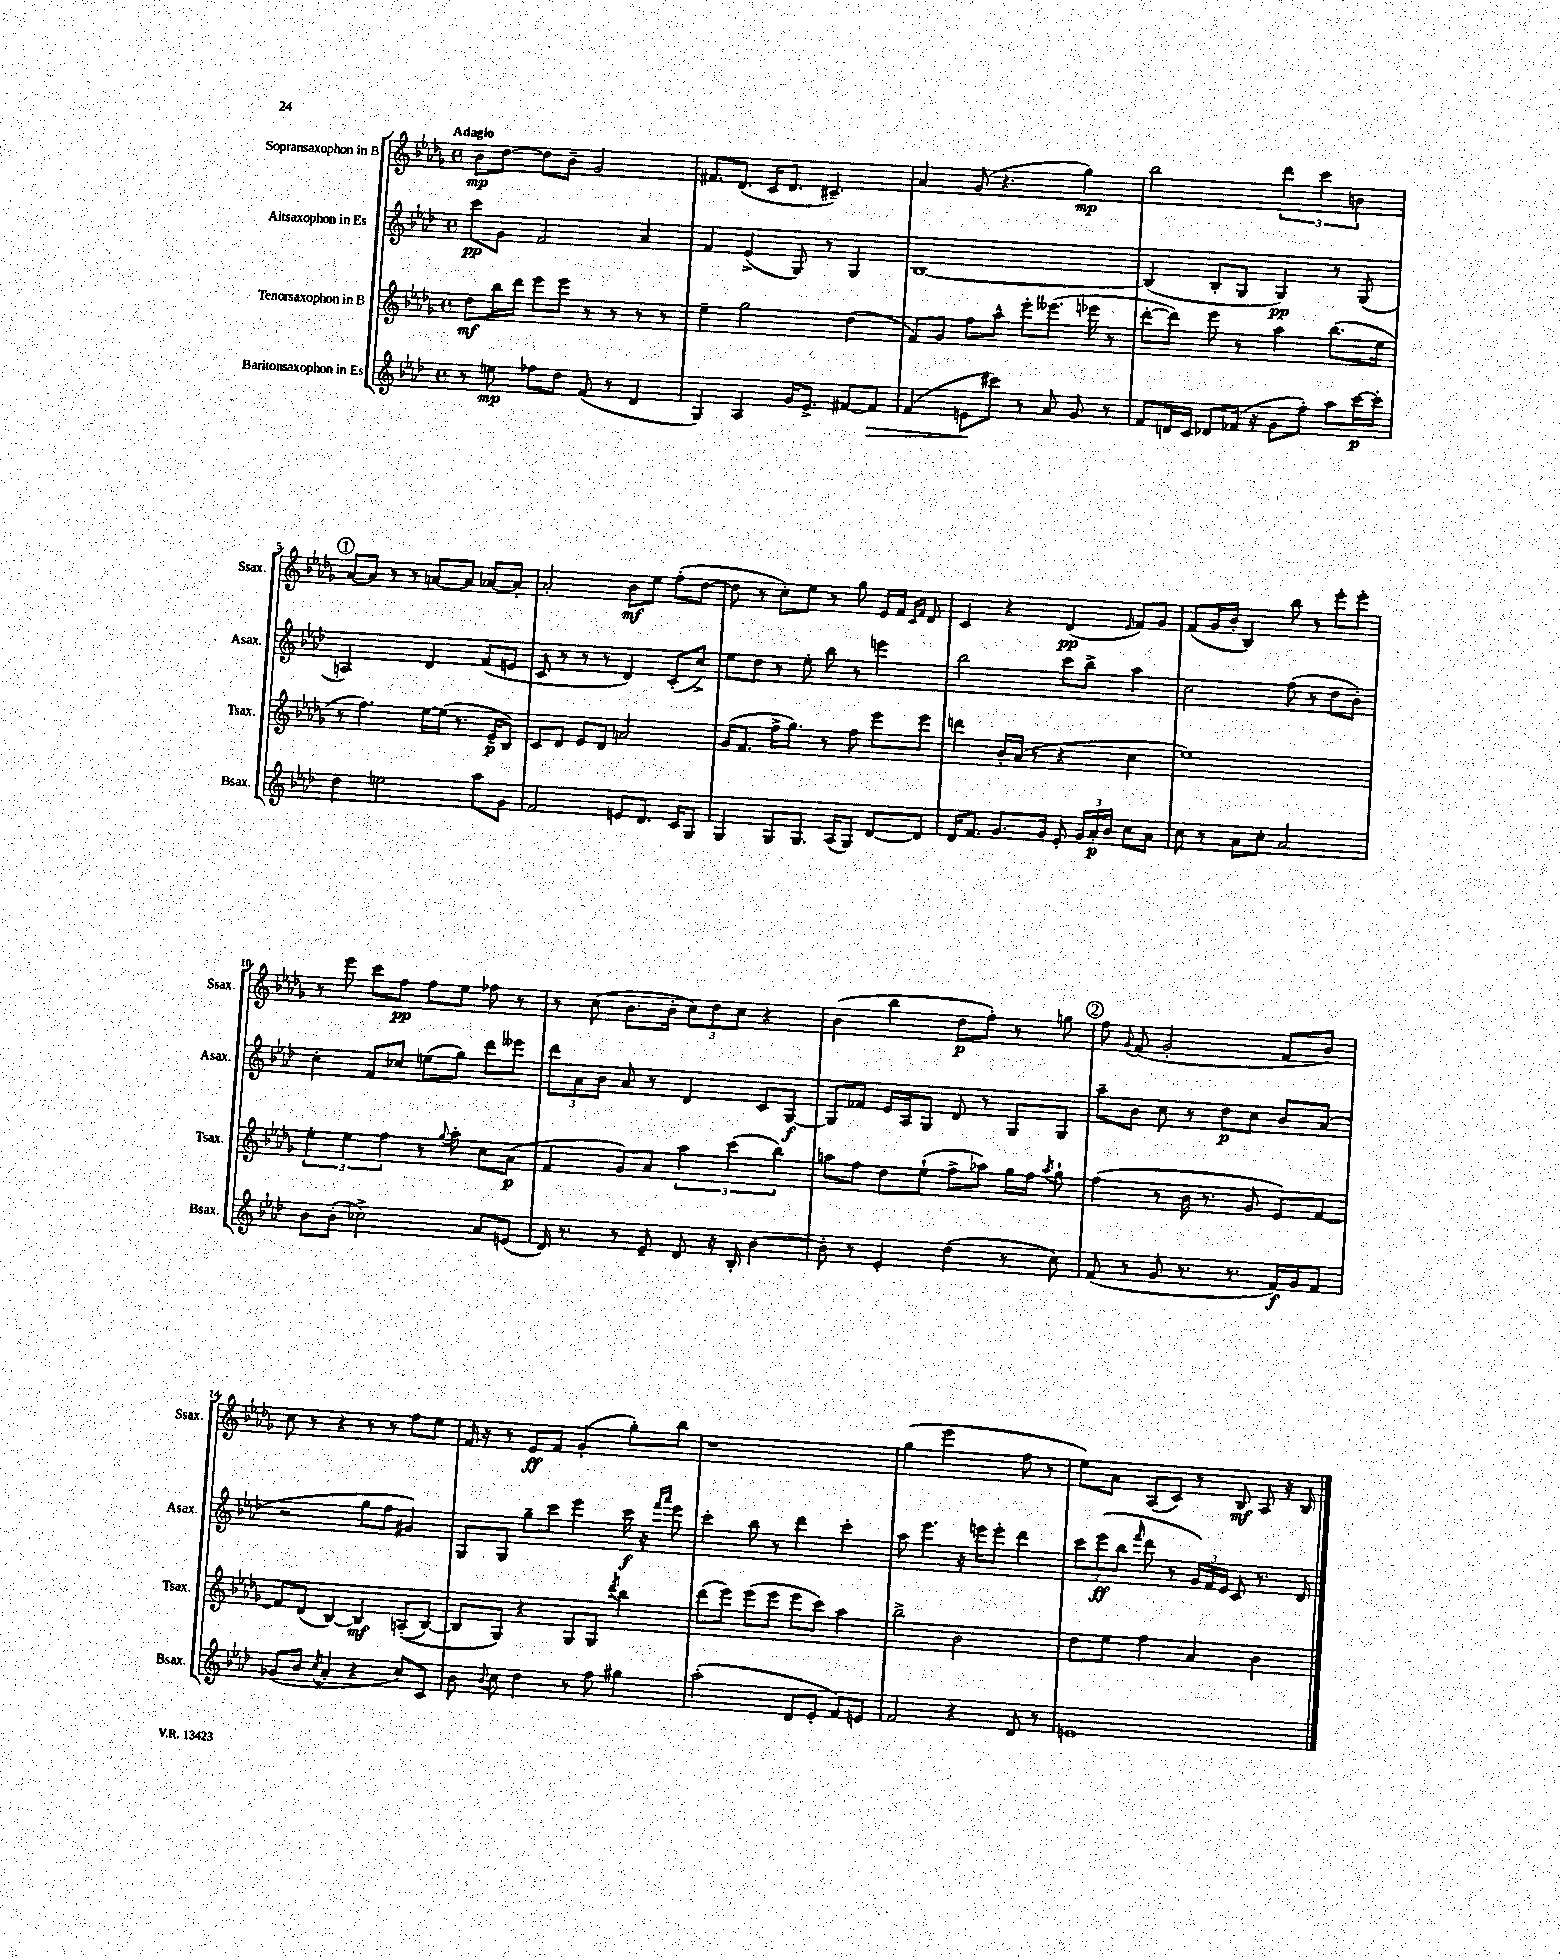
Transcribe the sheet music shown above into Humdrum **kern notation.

**kern	**dynam	**kern	**dynam	**kern	**dynam	**kern	**dynam
*part4	*part4	*part3	*part3	*part2	*part2	*part1	*part1
*staff4	*staff4	*staff3	*staff3	*staff2	*staff2	*staff1	*staff1
*I"Baritonsaxophon in Es	*	*I"Tenorsaxophon in B	*	*I"Altsaxophon in Es	*	*I"Sopransaxophon in B	*
*I'Bsax.	*	*I'Tsax.	*	*I'Asax.	*	*I'Ssax.	*
*clefG2	*	*clefG2	*	*clefG2	*	*clefG2	*
*k[b-e-a-d-]	*	*k[b-e-a-d-g-]	*	*k[b-e-a-d-]	*	*k[b-e-a-d-g-]	*
*M4/4	*	*M4/4	*	*M4/4	*	*M4/4	*
*met(c)	*	*met(c)	*	*met(c)	*	*met(c)	*
=1	=1	=1	=1	=1	=1	=1	=1
!	!	!	!	!	!	!LO:TX:a:B:t=Adagio	!
8r	.	8dd-\L	mf	8ccc\L	pp	8b-\L	mp
8een\	mp	16bb-\L	.	8g\J	.	[8dd-\J	.
.	.	16ddd-\JJ	.	.	.	.	.
8ff-X\L	.	8eee-\L	.	2f/	.	8dd-\L]	.
8dd-\J	.	8eee-\J	.	.	.	8b-~\J	.
(8f/	.	8r	.	.	.	2g-/	.
8r	.	8r	.	.	.	.	.
4d-/	.	8r	.	4a-/	.	.	.
.	.	8r	.	.	.	.	.
=2	=2	=2	=2	=2	=2	=2	=2
4G/)	.	4ee-~\	.	4f/	.	8.f#X/L	.
.	.	.	.	.	.	(8.d-/J	.
4A-/	.	2gg-\	.	(4e-^/	.	.	.
.	.	.	.	.	.	16c/KL	.
.	.	.	.	.	.	8.d-/J	.
16g/KL	.	.	.	8G/)	.	.	.
8.e-^/J	.	.	.	.	.	.	.
.	.	.	.	8r	.	4.c#X~/)	.
[8f#X/L	.	(4dd-\	.	4G/	.	.	.
!	!LO:HP:b	!	!	!	!	!	!
8f#/J]	>	.	.	.	.	.	.
=3	=3	=3	=3	=3	=3	=3	=3
(4f/	.	8f/L)	.	[1B-	.	4a-/	.
.	.	8g-/J	.	.	.	.	.
8en\L	.	8ff\L	.	.	.	(8g-/	.
8ccc#X\J)	]	8aa-^^\J	.	.	.	4.r	.
8r	.	8eee-'\L	.	.	.	.	.
8a-/	.	(8.eee--X\J	.	.	.	.	.
8g/	.	.	.	.	.	4gg-\)	mp
.	.	16eee-X\	.	.	.	.	.
8r	.	8r	.	.	.	.	.
=4	=4	=4	=4	=4	=4	=4	=4
8f/L	.	[8ddd-'\L	.	(4B-/]	.	2bb-\	.
16dn/L	.	8ddd-\J])	.	.	.	.	.
16c/JJ	.	.	.	.	.	.	.
8d-X/L	.	8eee-\	.	8B-'/L	.	.	.
(16f-X/Jk	.	8r	.	8G/J	.	.	.
16r	.	.	.	.	.	.	.
8g\L	.	4aa-\	.	4G/)	pp	6ddd-\	.
8ff'\J)	.	.	.	.	.	.	.
.	.	.	.	.	.	6ccc\	.
8aa-\L	.	(8.bb-\L	.	8r	.	.	.
.	.	.	.	.	.	6bn\	.
[16ccc\L	p	.	.	(8G/	.	.	.
16ccc'\JJ]	.	16ee-\Jk	.	.	.	.	.
!!LO:LB:g=z
!!LO:REH:place=s1:t=1
=5	=5	=5	=5	=5	=5	=5	=5
4dd-\	.	8r	.	2An/)	.	[8a-/L	.
.	.	4.ff\)	.	.	.	8a-/J]	.
2een\	.	.	.	.	.	8r	.
.	.	.	.	.	.	8r	.
.	.	[16ee-\LL	.	4d-/	.	[8an/L	.
.	.	(16ee-\JJ]	.	.	.	.	.
.	.	8.r	.	.	.	8a/J]	.
8aa-\L	.	.	.	(8f/L	.	[8a-X/L	.
.	.	16e-~/KL	p	.	.	.	.
8g\J	.	8B-/J)	.	8en/J	.	8a-'/J]	.
=6	=6	=6	=6	=6	=6	=6	=6
2f/	.	8c/L	.	8c/	.	2a-'/	.
.	.	8d-/J	.	8r	.	.	.
.	.	8e-/L	.	8r	.	.	.
.	.	8d-/J	.	8r	.	.	.
8en/L	.	2an/	.	4d-/)	.	8b-\L	mf
8.d-/J	.	.	.	.	.	8ee-\J	.
.	.	.	.	(8c'/L	.	(8ff'\L	.
16c/KL	.	.	.	.	.	.	.
8G/J	.	.	.	8cc^/J)	.	[8dd-\J	.
=7	=7	=7	=7	=7	=7	=7	=7
4G/	.	(16g-/KL	.	8ee-\L	.	8dd-\]	.
.	.	8.f/J	.	.	.	.	.
.	.	.	.	8dd-\J	.	8r	.
8G/L	.	16ff^\KL	.	8r	.	8cc'\L)	.
.	.	8.gg-\J)	.	.	.	.	.
8.G/J	.	.	.	8ee-'\	.	8ee-\J	.
.	.	8r	.	8bb-\	.	8r	.
(16A-/KL	.	.	.	.	.	.	.
8G/J)	.	8ff\	.	8r	.	8gg-\	.
[8d-/L	.	8eee-\L	.	4eeen\	.	16e-/LL	.
.	.	.	.	.	.	16f/JJ	.
.	.	.	.	.	.	16qqc/LL	.
.	.	.	.	.	.	16qqf/JJ	.
8d-/J]	.	8eee-\J	.	.	.	8d-/	.
=8	=8	=8	=8	=8	=8	=8	=8
16d-/KL	.	4dddn\	.	2bb-\	.	4c/	.
8.f/J	.	.	.	.	.	.	.
8.g/L	.	16b-'/LL	.	.	.	4r	.
.	.	(16a-/JJ	.	.	.	.	.
.	.	8r	.	.	.	.	.
16g/Jk	.	.	.	.	.	.	.
8e-'/	.	4r	.	8ccc\L	.	(4d-/	pp
24g/LL	.	.	.	8bb-^\J	.	.	.
24a-'/	p	.	.	.	.	.	.
24b-/JJ	.	.	.	.	.	.	.
.	.	.	.	.	.	16qqe-/	.
8cc\L	.	4cc\	.	4aa-\	.	8f/L)	.
8a-\J	.	.	.	.	.	8g-/J	.
=9	=9	=9	=9	=9	=9	=9	=9
8cc\	.	1ee-)	.	2cc\	.	(8f/L	.
8r	.	.	.	.	.	16g-/L	.
.	.	.	.	.	.	16b-'/JJ	.
8a-\L	.	.	.	.	.	4B-/)	.
8cc'\J	.	.	.	.	.	.	.
2a-/	.	.	.	(8ff\	.	8bb-\	.
.	.	.	.	8r	.	8r	.
.	.	.	.	8dd-\L	.	8eee-'\L	.
.	.	.	.	8b-'\J)	.	8eee-'\J	.
!!LO:LB:g=z
=10	=10	=10	=10	=10	=10	=10	=10
8b-\L	.	6ee-'\	.	4cc'\	.	8r	.
(8b-'\J	.	.	.	.	.	8eee-\	.
.	.	6ee-\	.	.	.	.	.
2cc-X^\)	.	.	.	8f/L	.	8ccc\L	.
.	.	6ff\	.	.	.	.	.
.	.	.	.	8cc-X/J	.	8ff\J	pp
.	.	8r	.	(8een\L	.	8ff\L	.
.	.	8qqgg-/	.	.	.	.	.
.	.	8aa-'\	.	8gg\J)	.	8ee-\J	.
8a-/L	.	8cc\L	.	8ddd-\L	.	8ff-X\	.
(8en/J	.	(8a-\J	p	8eee--X\J	.	8r	.
=11	=11	=11	=11	=11	=11	=11	=11
16d-/)	.	4f/	.	12ddd-\L	.	8r	.
8.r	.	.	.	.	.	.	.
.	.	.	.	12a-\	.	.	.
.	.	.	.	.	.	(8cc\	.
.	.	.	.	12b-\J	.	.	.
8r	.	8g-/L)	.	8a-/	.	8.b-\L	.
8e-~/	.	8a-/J	.	8r	.	.	.
.	.	.	.	.	.	16b-'\Jk	.
8d-/	.	6aa-\	.	4d-/	.	12cc\L)	.
.	.	.	.	.	.	12dd-\	.
16r	.	.	.	.	.	.	.
.	.	(6ccc\	.	.	.	12cc\J	.
16B-'/	.	.	.	.	.	.	.
[4b-\	.	.	.	8c/L	.	4r	.
.	.	6bb-\)	.	.	.	.	.
.	.	.	.	[8G/J	f	.	.
=12	=12	=12	=12	=12	=12	=12	=12
8b-'\]	.	8aan\L	.	8G/L]	.	(4b-\	.
8r	.	8ff\J	.	8f-X/J	.	.	.
4e-'/	.	8dd-\L	.	16e-/LL	.	4bb-\	.
.	.	.	.	16A-/J	.	.	.
.	.	(8ee-`\J	.	8G/J	.	.	.
(4dd-\	.	8ff^\L	.	8d-/	.	8dd-\L	p
.	.	8aa-X\J)	.	8r	.	8ff'\J)	.
8r	.	16gg-\LL	.	8G/L	.	8r	.
.	.	16ff\JJ	.	.	.	.	.
.	.	8qaa-/	.	.	.	.	.
8cc\)	.	8gg-`\	.	8G/J	.	8ggn\	.
!!LO:REH:place=s1:t=2
=13	=13	=13	=13	=13	=13	=13	=13
(8f/	.	(4ff\	.	8aa-~\L	.	8ff\	.
.	.	.	.	.	.	8qqg-/	.
8r	.	.	.	8b-\J	.	(8f/	.
8g/	.	8r	.	8cc\	.	2g-'/	.
8.r	.	16b-\	.	8r	.	.	.
.	.	8.r	.	.	.	.	.
.	.	.	.	8dd-\L	p	.	.
8.r	.	.	.	.	.	.	.
.	.	8g-/	.	8cc\J	.	.	.
16f/LL)	f	8e-/L)	.	8b-/L	.	8f/L	.
16g/J	.	.	.	.	.	.	.
8f/J	.	[8f/J	.	(8a-/J	.	8b-/J)	.
!!LO:LB:g=z
=14	=14	=14	=14	=14	=14	=14	=14
(8g-X/L	.	8f/L]	.	2r	.	8cc\	.
8b-/J	.	(8d-/J	.	.	.	8r	.
8qcc/	.	.	.	.	.	.	.
4a-'/	.	[4B-/)	.	.	.	4r	.
4r	.	4B-/]	mf	8gg\L	.	8r	.
.	.	.	.	8ff\J	.	8r	.
8cc/L)	.	((8An'/L	.	4g#X/)	.	8ff\L	.
8c/J	.	[8B-/J)	.	.	.	8ee-\J	.
=15	=15	=15	=15	=15	=15	=15	=15
8b-\	.	8B-/L]	.	8G/L	.	16f/	.
.	.	.	.	.	.	16r	.
8qqb-/	.	.	.	.	.	.	.
8cc\	.	8G-/J)	.	8G/J	.	8r	.
4dd-\	.	4r	.	8gg~\L	.	8e-/L	ff
.	.	.	.	8ccc\J	.	8f/J	.
8r	.	8G-/L	.	4eee-\	.	(4g-'/	.
8ff\	.	8G-/J	.	.	.	.	.
.	.	8qddd-/	.	.	.	.	.
4gg#X\	.	4bb-\	.	16ccc\	f	8gg-'\L)	.
.	.	.	.	16r	.	.	.
.	.	.	.	16qqfff/LL	.	.	.
.	.	.	.	16qqaaa-/JJ	.	.	.
.	.	.	.	8eee-\	.	8bb-\J	.
=16	=16	=16	=16	=16	=16	=16	=16
(2aa-'\	.	(8ddd-\L	.	4ccc'\	.	1r	.
.	.	8eee-\J)	.	.	.	.	.
.	.	(8eee-\L	.	8bb-\	.	.	.
.	.	8eee-\J	.	8r	.	.	.
8d-/L	.	8eee-\L	.	4ddd-\	.	.	.
8e-'/J	.	8ccc\J)	.	.	.	.	.
8f/L)	.	4aa-\	.	4ccc'\	.	.	.
8en/J	.	.	.	.	.	.	.
=17	=17	=17	=17	=17	=17	=17	=17
2f/	.	2bb-^\	.	8aa-\	.	(4gg-\	.
.	.	.	.	4.eee-\	.	.	.
.	.	.	.	.	.	2eee-\	.
4r	.	2b-\	.	16r	.	.	.
.	.	.	.	16eeen\KL	.	.	.
.	.	.	.	8eee'\J	.	.	.
8d-/	.	.	.	4ddd-\	.	8ff\	.
8r	.	.	.	.	.	8r	.
=18	=18	=18	=18	=18	=18	=18	=18
1en	.	8dd-\L	.	12ccc\L	.	8ee-\L)	.
.	.	.	.	(12eee-\	ff	.	.
.	.	8ee-\J	.	.	.	8a-\J	.
.	.	.	.	12bb-\J	.	.	.
.	.	.	.	16qqfff/	.	.	.
.	.	4ff\	.	8ddd-\	.	(8A-/L	.
.	.	.	.	8r	.	8c/J)	.
.	.	4a-/	.	24g/LL)	.	8r	.
.	.	.	.	24f/	.	.	.
.	.	.	.	24e-/JJ	.	.	.
.	.	.	.	8c/	.	8B-/	mf
.	.	4b-\	.	8.r	.	8A-/	.
.	.	.	.	.	.	16r	.
.	.	.	.	16d-/	.	16B-/	.
==	==	==	==	==	==	==	==
*-	*-	*-	*-	*-	*-	*-	*-
